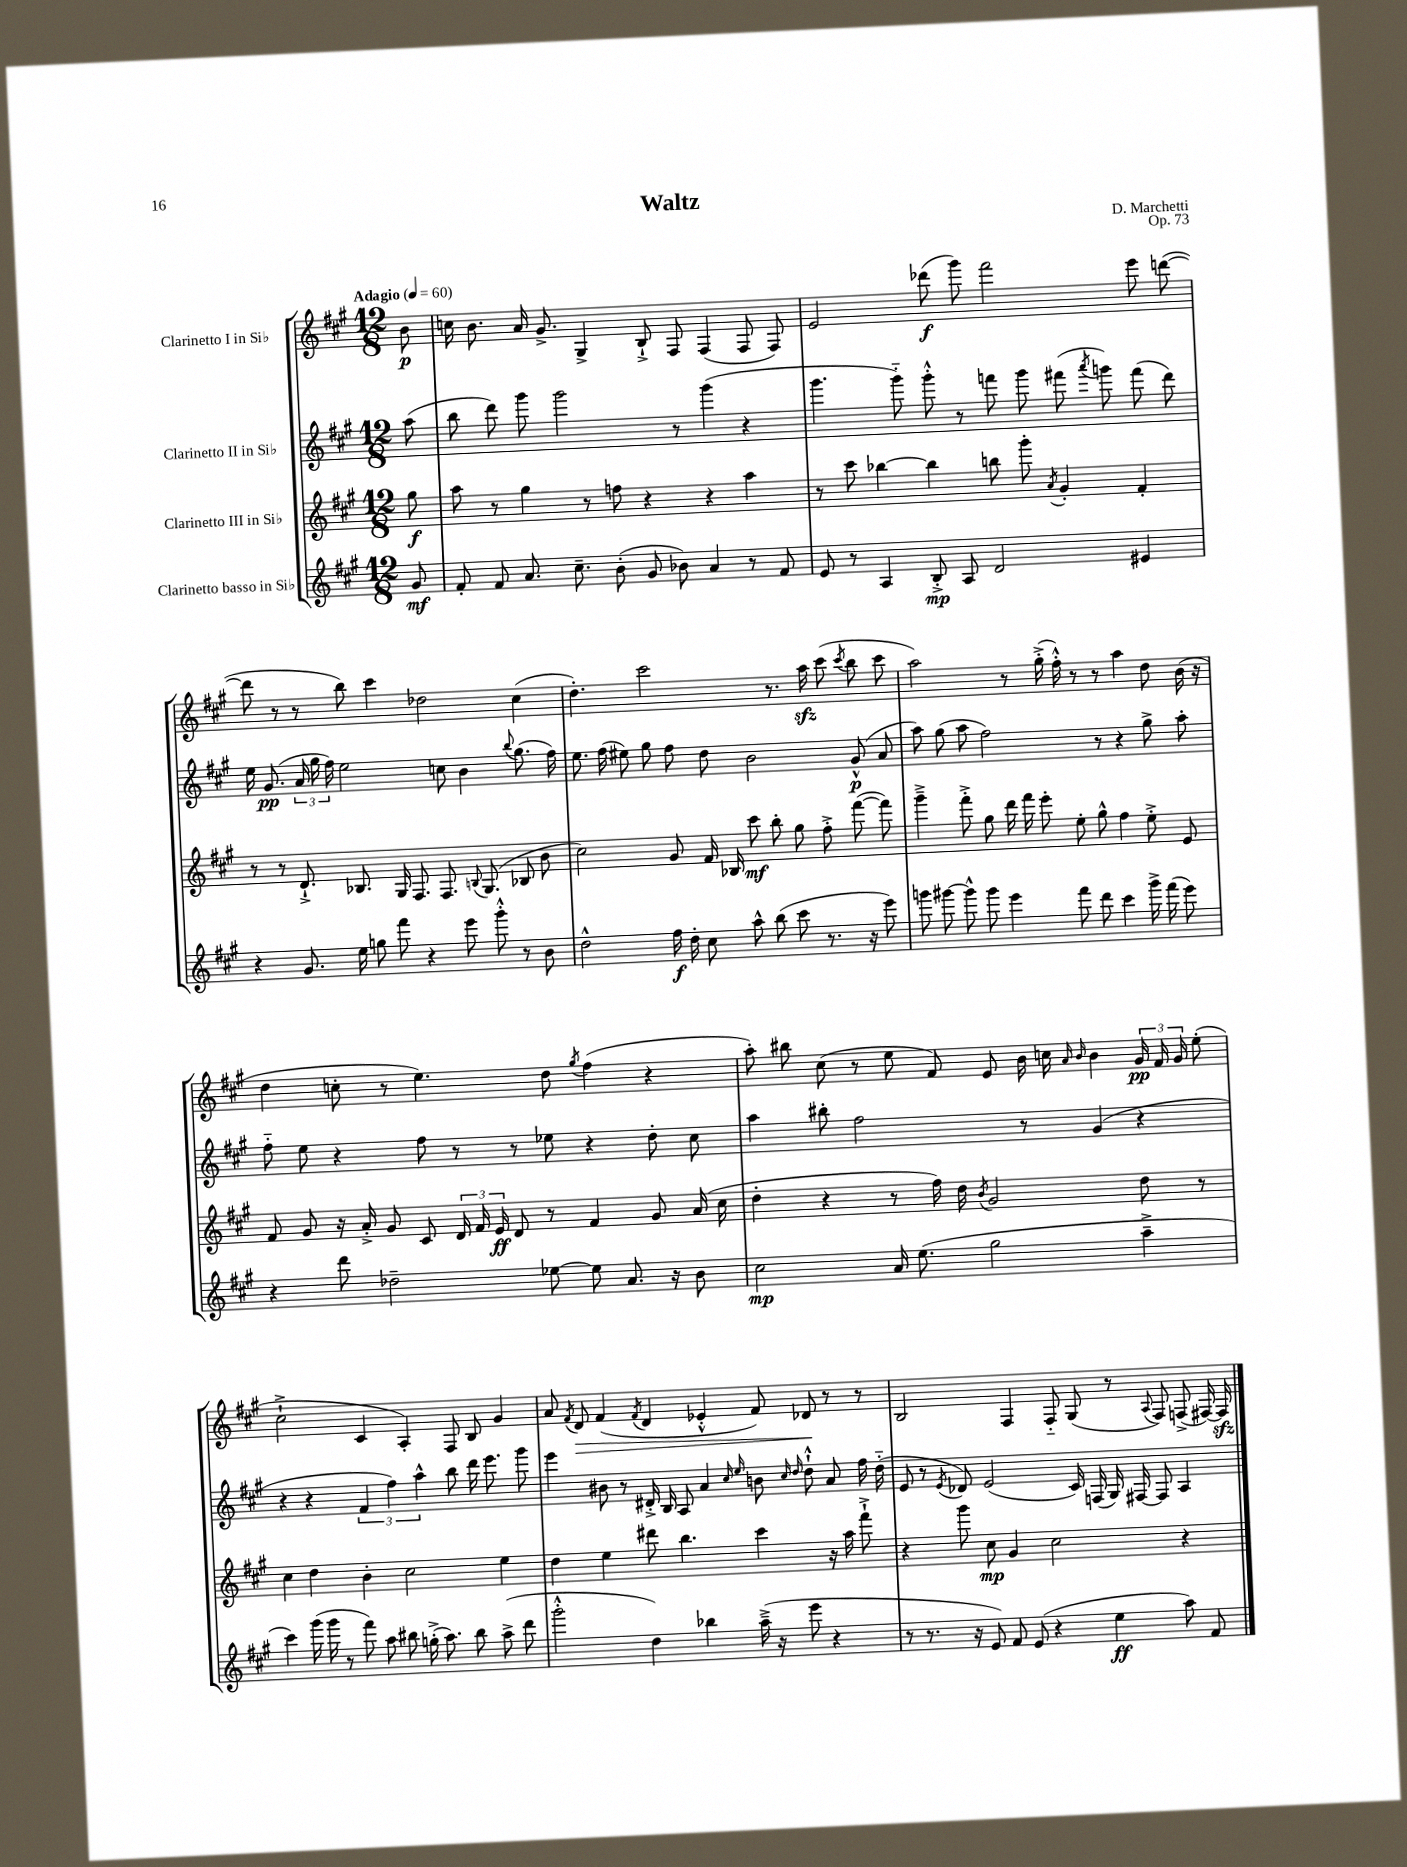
\header { title = "Waltz" composer = "D. Marchetti" opus = "Op. 73" }
<<
\new StaffGroup <<
\new Staff = "s0" \with { instrumentName = "Clarinetto I in Sib" } {
    \clef treble \key a \major \numericTimeSignature \time 12/8 \partial 8 \tempo "Adagio" 4 = 60
    \autoBeamOff b'8\p |
    c''16 b'8. a'16 gis'8.-> gis4-> b8-!-> fis8 fis4( fis8 fis8) |
    e'2 des'''8\f( gis'''8) fis'''2 e'''8 d'''8~( |
    d'''8 r8 r8 b''8) cis'''4 des''2 cis''4( |
    d''4.-.) cis'''2 r8. a''16\sfz cis'''8( \acciaccatura { cis'''8 } b''8 cis'''8 |
    a''2) r8 gis''16-.->( fis''16-.-^) r8 r8 a''4 d''8 b'16( r16 |
    d''4 c''8-. r8 e''4.) d''8 \acciaccatura { gis''8 } fis''4( r4 |
    a''8-.) bis''8 cis''8( r8 e''8 fis'8) e'8 b'16 c''16 \grace { a'16 b'16 } b'4 \tuplet 3/2 { gis'16\pp fis'16 gis'16 } e''8-.( |
    cis''2-!-> cis'4 a4-.) fis8 b8 gis'4 |
    a'8 \acciaccatura { fis'8 } d'8\> fis'4( \acciaccatura { fis'8 } d'4 ees'4-.-^ fis'8) des'8\! r8 r8 |
    b2 fis4 fis8-_ gis8( r8 \appoggiatura { a8 } fis8) f8->( fis16~) fis16\sfz \bar "|." |
}
\new Staff = "s1" \with { instrumentName = "Clarinetto II in Sib" } {
    \clef treble \key a \major \numericTimeSignature \time 12/8 \partial 8
    \autoBeamOff a''8( |
    b''8 d'''8) gis'''8 gis'''2 r8 gis'''4( r4 |
    gis'''4. gis'''8-_) gis'''8-.-^ r8 f'''8 gis'''8 fis'''8( \acciaccatura { a'''8 } g'''8) fis'''8( d'''8) |
    e''16 gis'8.\pp( \tuplet 3/2 { a'16 gis''16 fis''16) } e''2 c''8 b'4 \appoggiatura { b''8 } gis''8.( fis''16) |
    e''8. fis''16( eis''8) gis''8 fis''8 d''8 b'2 gis'8-^\p( a'8 |
    a''8) gis''8( a''8 fis''2) r8 r4 gis''8-> a''8-. |
    fis''8-_ e''8 r4 fis''8 r8 r8 ees''8 r4 d''8-. cis''8 |
    a''4 bis''8-. fis''2 r8 gis'4( r4 |
    r4 r4 \tuplet 3/2 { fis'4 fis''4) a''4-^ } b''8 d'''16 e'''8. gis'''8 |
    e'''4 bis'8 r8 dis'16-.-> b16 a8 a'4 \grace { cis''16 e''16 } b'8 \grace { cis''16 d''16 } d''8-!-^ a'8 fis''16 d''16-_( |
    e'8 r8 \acciaccatura { e'8 } des'8) e'2( cis'16) f16( gis16) fis16~ fis8 a4 \bar "|." |
}
\new Staff = "s2" \with { instrumentName = "Clarinetto III in Sib" } {
    \clef treble \key a \major \numericTimeSignature \time 12/8 \partial 8
    \autoBeamOff gis''8\f |
    a''8 r8 gis''4 r8 f''8 r4 r4 a''4 |
    r8 cis'''8 bes''4~ bes''4 b''8 gis'''8-. \acciaccatura { a'8 } gis'4-. fis'4-. |
    r8 r8 d'8.-!-> bes8. gis16 fis8. fis8. \appoggiatura { b8 } gis8.( bes8 b'8 |
    cis''2) gis'8 fis'16 bes16 cis'''8\mf b''8-. gis''8 fis''8-.-> fis'''8~( fis'''8) |
    gis'''4---> fis'''8-.-> gis''8 d'''16 fis'''16 e'''8-. e''8-. gis''8-^ fis''4 e''8-.-> e'8 |
    fis'8 gis'8 r16 a'16-.-> gis'8 cis'8 \tuplet 3/2 { d'16 fis'16 e'16\ff } d'8 r8 fis'4 gis'8 a'16( cis''16 |
    d''4-. r4 r8 fis''16) d''16 \acciaccatura { b'8 } gis'2 d''8 r8 |
    cis''4 d''4 b'4-. cis''2 e''4 |
    d''4 e''4 dis'''8 b''4. cis'''4 r16 a''16 fis'''8-!-> |
    r4 gis'''8 cis''8\mp gis'4 cis''2 r4 \bar "|." |
}
\new Staff = "s3" \with { instrumentName = "Clarinetto basso in Sib" } {
    \clef treble \key a \major \numericTimeSignature \time 12/8 \partial 8
    \autoBeamOff gis'8\mf |
    fis'8-. fis'8 a'8. cis''8.-- b'8-.( gis'8 bes'8) a'4 r8 fis'8 |
    e'8 r8 a4 b8-.->\mp a8 d'2 eis'4 |
    r4 gis'8. e''16 g''8 fis'''8 r4 e'''8 gis'''8-.-^ r8 b'8 |
    d''2-^ fis''16\f d''16-. cis''8 a''8-^ b''8( cis'''8 r8. r16 e'''8) |
    g'''8 gis'''8~ gis'''8-^ gis'''8 e'''4 fis'''8 d'''8 cis'''4 gis'''16-> fis'''16( e'''8) |
    r4 d'''8 des''2-- ees''8~ ees''8 a'8. r16 b'8 |
    cis''2\mp a'16 e''8.( gis''2 a''4---> |
    cis'''4) gis'''16( gis'''16 r8 fis'''8) a''8 bis''8 g''16-.->( a''8.) bis''8 a''8->( d'''8 |
    gis'''2-.-^ d''4) bes''4 a''16--->( r16 e'''8 r4 |
    r8 r8. r16 e'8) fis'8 e'8( r4 e''4\ff a''8) fis'8 \bar "|." |
}
>>
>>
\layout { \context { \Score \remove "Bar_number_engraver" } }
